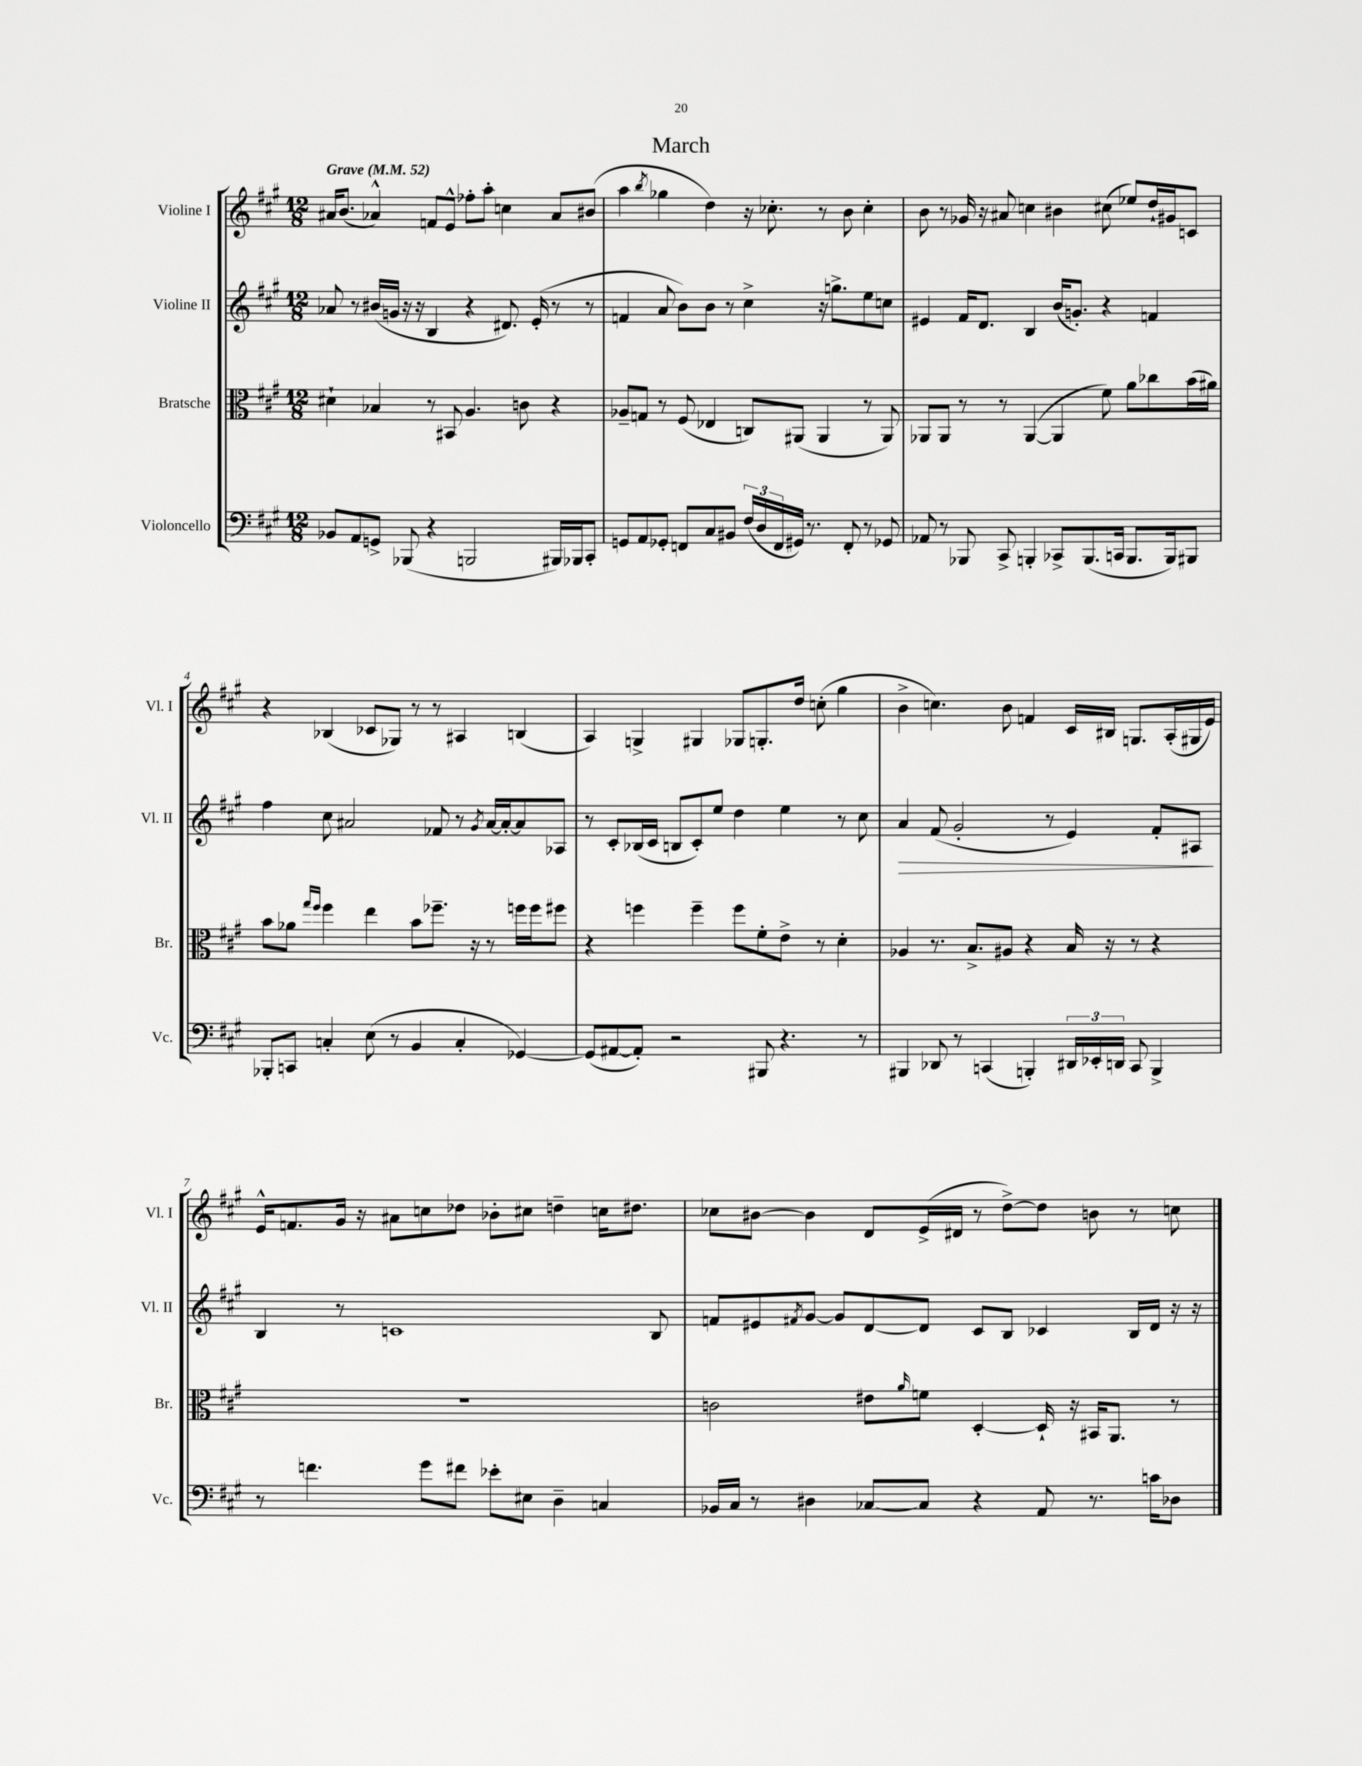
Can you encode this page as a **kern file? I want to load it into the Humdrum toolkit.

**kern	**kern	**kern	**kern
*staff4	*staff3	*staff2	*staff1
*clefF4	*clefC3	*clefG2	*clefG2
*k[f#c#g#]	*k[f#c#g#]	*k[f#c#g#]	*k[f#c#g#]
*M12/8	*M12/8	*M12/8	*M12/8
*MM52	*MM52	*MM52	*MM52
8BB-/L	4d#`\	8a-/	16a#/LK
.	.	.	(8.b/J
8AA/	.	8r	.
8GG^/J	4B-/	(16b#/LL	4a-^^/)
.	.	16g/JJ	.
(8BBB-/	.	16r	.
.	.	16r	.
4r	8r	4B/	8f/L
.	8BB#/	.	8e^^/J
2BBB/	4.A/	4r	8ff-'\L
.	.	.	8aa'\J
.	.	8.d#/)	4cc\
.	8c\	.	.
.	.	(16e'/	.
16BBB#/LL)	4r	8r	8a-/L
16BBB-/J	.	.	.
8CC#'/J	.	8r	(8b#/J
=	=	=	=
8GG/L	8A-~/L	4f/	4aa\
8AA/	8G/J	.	.
.	.	.	8qbb/
8GG-'/J	8r	8a/	4gg-\
8FF/L	(8F#/	8b\L)	.
8C#/	4E-/	8b\J	4dd\)
8BB#/J	.	8r	.
(24F#/LL	8C/L)	4cc#^\	16r
24D/	.	.	.
.	.	.	8.cc-'\
24FF/	.	.	.
16GG#/JJ)	(8AA#/J	.	.
8.r	.	.	.
.	4AA#/	16r	8r
.	.	8.gg^\L	.
8FF'/	.	.	8b\
8r	8r	8ee\	4cc-'\
8GG-/	8AA#/)	8cc\J	.
=	=	=	=
8AA-/	8AA-/L	4e#/	8b\
8r	8AA-/J	.	8r
8BBB-/	8r	16f#/LK	16g-/
.	.	8.d/J	16r
8CC#^/	8r	.	8a#/
4BBB'/	([4AA-/	4B/	4cc\
8CC-^/L	4AA-/]	(16b/LK	4b#\
.	.	8.g'/J)	.
(8.BBB/	.	.	.
.	8f#\)	4r	(8cc#\
16CC/Jk	.	.	.
8.BBB/L	8a\L	.	8ee-/L)
.	8cc-\	4f/	16dd`/L
16BBB/k)	.	.	16g#/J
8BBB#/J	(16b\L	.	8c/J
.	16a#\JJ)	.	.
=	=	=	=
8BBB-'/L	8b\L	4ff#\	4r
8CC/J	8a-\J	.	.
.	16qqgg#/LL	.	.
.	16qqff#/JJ	.	.
4C'/	4ff#\	8cc#\	(4B-/
.	.	2a#/	.
(8E\	4ee\	.	8c-/L
8r	.	.	8G-/J)
4BB/	8b\L	.	8r
.	8.ff-~\J	8f-/	8r
4C'/	.	8r	4A#/
.	16r	.	.
.	.	8qg#/	.
.	8r	[16a#/LL	.
.	.	16a#'/_J	.
[4GG-/)	16ff\LL	8a#/]	(4B/
.	16ff\J	.	.
.	8ff#\J	8A-/J	.
=	=	=	=
(8GG-/]L	4r	8r	4A/)
[8AA#/	.	8c#'/L	.
8AA#'/]J)	4ff\	(16B-/L	4G^/
.	.	16c#/JJ	.
2r	.	8B/L	.
.	4ff~\	8c#'/)	4G#/
.	.	8ee/J	.
.	8ff\L	4dd\	8G-/L
8BBB#/	8f#'\	.	8.G'/
4.r	8e^\J	4ee\	.
.	.	.	16dd/Jk
.	8r	.	(8cc'\
.	4d'\	8r	4gg#\
8r	.	8cc#\	.
=	=	=	=
4BBB#/	4A-/	4a/	4b^\
8DD-/	8.r	(8f#/	4.cc\)
8r	.	2g#'/	.
.	8.B^/L	.	.
(4CC/	.	.	.
.	8A#/J	.	8b\
4BBB'/)	4r	.	4f/
.	.	8r	.
24DD#/LL	16B/	4e/)	16c#/LL
24EE-'/	.	.	.
.	16r	.	16B#/JJ
24DD/JJ	.	.	.
8CC/	8r	.	8.G/L
4BBB^/	4r	8f#'/L	.
.	.	.	(16A'/L
.	.	8A#/J	16G#/
.	.	.	16e/JJ)
=	=	=	=
8r	1.r	4B/	16e^^/LK
.	.	.	8.f/
4.f\	.	.	.
.	.	8r	16g#/Jk
.	.	.	16r
.	.	1c	8a#\L
8g#\L	.	.	8cc\
8f#\J	.	.	8dd-\J
8e-'\L	.	.	8b-'\L
8E#\J	.	.	8cc#\J
4D~\	.	.	4dd~\
4C/	.	.	16cc\LK
.	.	.	8.dd#\J
.	.	8B/	.
=	=	=	=
16BB-/LL	2c\	8f/L	8cc-\L
16C#/JJ	.	.	.
8r	.	8e#/	[8b#\J
.	.	8qf#/	.
4D#\	.	[8g#/J	4b#\]
.	.	8g#/]L	.
[8C-/L	8e#\L	[8d/	8d/L
.	16qqa/	.	.
8C-/]J	8f\J	8d/]J	(16e^/L
.	.	.	16d#/JJ
4r	[4D'/	8c#/L	8r
.	.	8B/J	[8dd^\L)
8AA/	16D`/]	4c-/	8dd\]J
.	16r	.	.
8.r	16BB#/LK	.	8b\
.	8.AA/J	.	.
.	.	16B/LL	8r
16c\LK	.	16d/JJ	.
8D-\J	8r	16r	8cc\
.	.	16r	.
==	==	==	==
*-	*-	*-	*-
